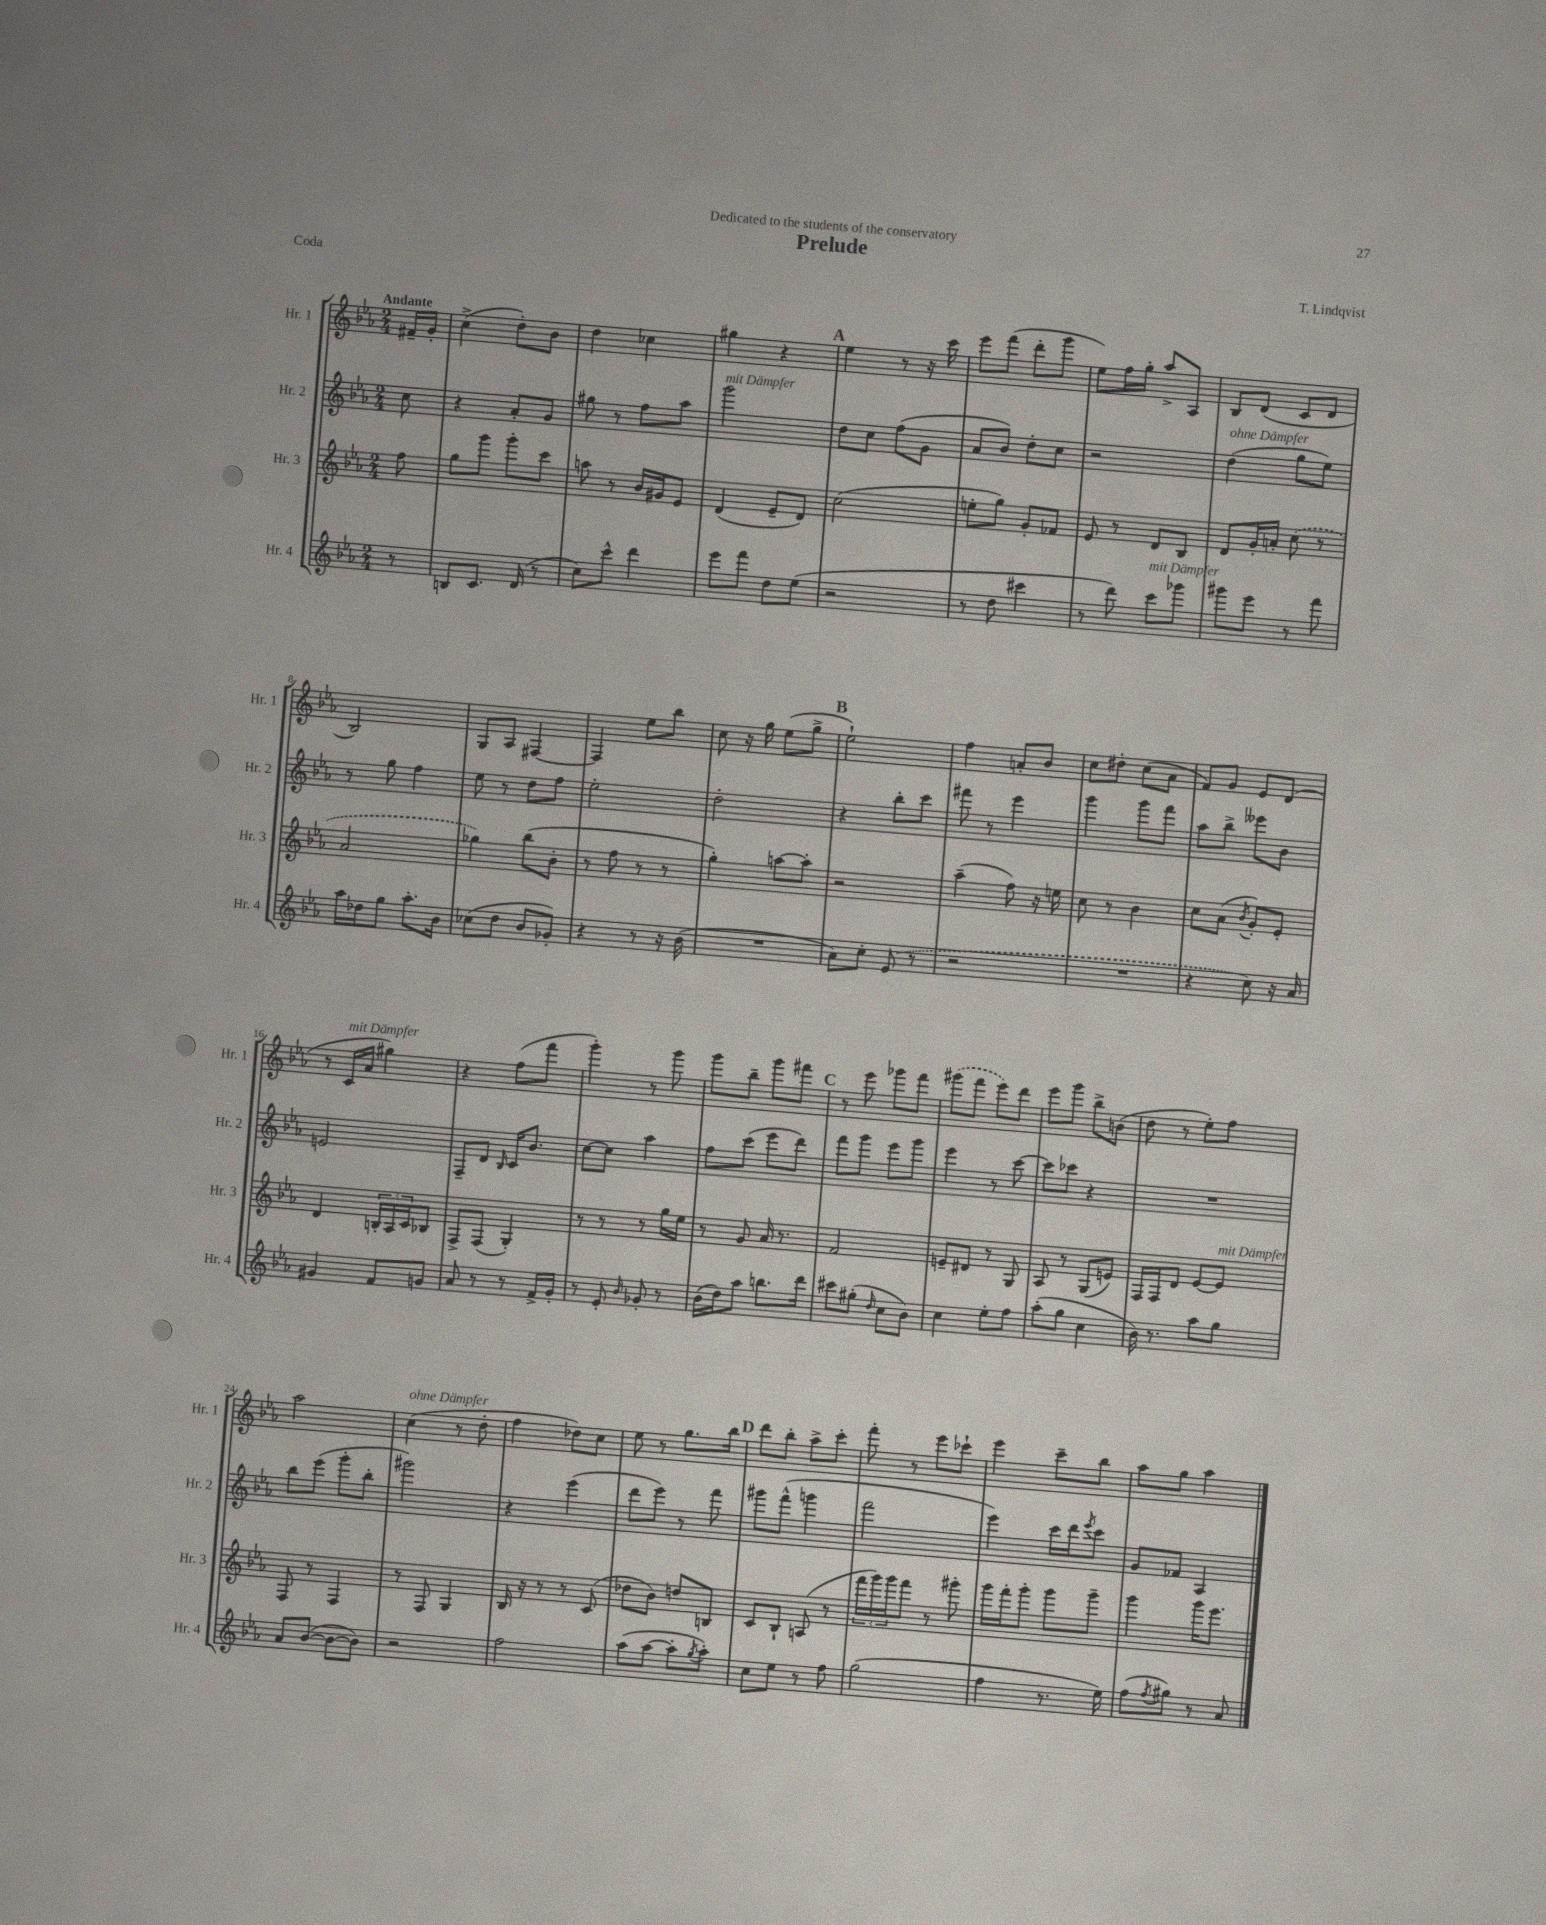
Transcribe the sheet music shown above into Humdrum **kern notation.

**kern	**kern	**kern	**kern
*part4	*part3	*part2	*part1
*staff4	*staff3	*staff2	*staff1
*I"Hr. 4	*I"Hr. 3	*I"Hr. 2	*I"Hr. 1
*I'Hr. 4	*I'Hr. 3	*I'Hr. 2	*I'Hr. 1
*clefG2	*clefG2	*clefG2	*clefG2
*k[b-e-a-]	*k[b-e-a-]	*k[b-e-a-]	*k[b-e-a-]
*M2/4	*M2/4	*M2/4	*M2/4
=	=	=	=
!	!	!	!LO:TX:a:B:t=Andante
8r	8ff\	8cc\	16f#X~/LL
.	.	.	16g'/JJ
=1	=1	=1	=1
8Bn/L	8gg\L	4r	(4cc^\
8.c/J	8ggg\J	.	.
.	8ggg'\L	8a-'/L	8dd'\L)
(16d/	.	.	.
8r	8ccc\J	8g/J	8b-\J
=2	=2	=2	=2
8cc\L)	8aan\	8gg#X\	4dd\
8ccc^^\J	8r	8r	.
4ddd\	16b-/LL	8ff\L	4cc-X\
.	16g#X/J	.	.
.	8e-/J	8aa-\J	.
=3	=3	=3	=3
!	!	!LO:TX:a:i:t=mit Dämpfer	!
8eee-\L	(4d/	2ggg\	4gg#X\
8fff\J	.	.	.
8dd\L	8e-~/L	.	4r
(8ee-\J	8d/J)	.	.
!!LO:REH:place=s1:t=A
=4	=4	=4	=4
2r	(2cc\	8dd\L	4ee-\
.	.	8cc\J	.
.	.	(8ff\L	8r
.	.	8g\J	16r
.	.	.	16ccc\
=5	=5	=5	=5
8r	8een'\L	8a-/L	8eee-\L
8dd\	8gg\J)	8b-/J)	(8fff\J
4ccc#X\	8g'/L	8dd'\L	8ddd'\L
.	8f-X/J	8cc\J	8ggg\J
=6	=6	=6	=6
8r	8e-/	2r	8ee-\L)
8ddd\)	8r	.	16ff\L
.	.	.	16gg'\JJ
!LO:TX:a:i:t=mit Dämpfer	!	!	!
8ccc\L	8d/L	.	8aa-^/L
8ggg-X\J	8B-/J	.	8A-/J
=7	=7	=7	=7
!	!	!LO:TX:a:i:t=ohne Dämpfer	!
8ggg#X\L	8d/L	(4dd\	8B-/L
8eee-\J	16g'/L	.	(8d/J
.	16an'/JJ	.	.
8r	(8cc\	8gg\L	8c/L
8fff\	8r	8ee-\J)	8d/J
!!LO:LB:g=z
=8	=8	=8	=8
16aa-\LL	2a-/	8r	2B-/)
16dd-X\J	.	.	.
8gg\J	.	8gg\	.
8.aa-'\L	.	4ff\	.
16b-\Jk	.	.	.
=9	=9	=9	=9
(8cc-X\L	4gg-X\)	8ee-\	8G/L
8dd\J	.	8r	8A-/J
8b-/L	(8bb-\L	8dd\L	[4F#X/
8g-X'/J)	8b-'\J	8ff\J	.
=10	=10	=10	=10
4r	8r	2ee-'\	4F#/]
.	8ff\	.	.
8r	8r	.	8ee-\L
16r	8r	.	8bb-\J
(16b-\	.	.	.
=11	=11	=11	=11
2r	4gg'\)	2dd'\	8cc\
.	.	.	16r
.	.	.	16gg\
.	[8aan\L	.	(8ee-\L
.	8aa'\J]	.	8gg^\J
!!LO:REH:place=s1:t=B
=12	=12	=12	=12
8a-\L)	2r	4r	2ee-`\)
8cc'\J	.	.	.
(8e-/	.	8bb-'\L	.
8r	.	8ccc\J	.
=13	=13	=13	=13
2r	(4aa-~\	8fff#X\	4ff\
.	.	8r	.
.	8ff\)	4eee-\	8an'/L
.	16r	.	8b-/J
.	16een\	.	.
=14	=14	=14	=14
2r	8cc\	4ggg\	8cc\L
.	8r	.	8dd#X'\J
.	4b-\	8ggg\L	(8cc\L
.	.	8fff\J	8a-\J
=15	=15	=15	=15
4r	8cc\L	8aa-\L	8f/L)
.	(8a-\J	8bb-^\J	8g/J
.	8qb-/	.	.
8cc\)	8g'/L)	8eee--X\L	8e-/L
16r	8e-'/J	8b-\J	(8d/J
16a-/	.	.	.
!!LO:LB:g=z
=16	=16	=16	=16
4g#X/	4d/	2en/	8r
!	!	!	!LO:TX:a:i:t=mit Dämpfer
.	.	.	16c/LL
.	.	.	16a-/JJ
8f/L	24Bn'/LL	.	4gg#X\)
.	24A-/	.	.
.	24c/J	.	.
8gn/J	8B-X/J	.	.
=17	=17	=17	=17
8a-/	8F^/L	8F~/L	4r
8r	(8F/J	8d/J	.
.	.	16qqB-/	.
8r	4G'/)	16c/KL	(8ff\L
.	.	8.b-/J	.
16f^/LL	.	.	8fff\J
16g'/JJ	.	.	.
=18	=18	=18	=18
8r	8r	[8cc\L	4ggg'\)
8e-'/	8r	8cc\J]	.
16qqb-/	.	.	.
8g-X'/	8r	4aa-\	8r
8r	16gg\LL	.	8ggg\
.	16ee-\JJ	.	.
=19	=19	=19	=19
(16b-\LL	8r	8ff\L	8ggg\L
16dd\J)	.	.	.
8aa-\J	8g/	(8ccc\J	8bb-~\J
8.bbn\L	16a-/	8eee-\L	8ggg\L
.	8.r	.	.
.	.	8ddd\J)	8fff#X\J
16ddd\Jk	.	.	.
!!LO:REH:place=s1:t=C
=20	=20	=20	=20
8ccc#X\L	2f/	8fff\L	8r
(8gg#X'\J	.	8ggg\J	8eee-\
16qqdd/	.	.	.
8cc\L	.	8eee-\L	8ggg-X\L
8b-\J)	.	8ggg\J	8fff\J
=21	=21	=21	=21
4cc\	8en~/L	4eee-\	(8ggg#X\L
.	8d#X/J	.	8fff\J
8ee-'\L	8r	8r	8eee-\L)
8ff\J	8G/	[8ccc\	8ddd\J
=22	=22	=22	=22
(8aa-'\L	8A-/	8ccc\L]	8eee-\L
8gg\J	8r	8ccc-X\J	8ggg\J
4cc\	(8G/L	4r	8bb-^\L
.	8en/J)	.	(8bn\J
=23	=23	=23	=23
16b-\)	16F/LL	2r	8dd\
8.r	16F/J	.	.
.	8d/J	.	8r
8aa-\L	[8e-/L	.	8ee-'\L)
!	!LO:TX:a:i:t=mit Dämpfer	!	!
8gg\J	8e-/J]	.	8ff\J
!!LO:LB:g=z
=24	=24	=24	=24
8a-/L	8F/	8bb-\L	2aa-\
([8b-/J	8r	(8eee-\J	.
8b-\L_	4F/	8ggg'\L	.
8b-\J])	.	8bb-'\J	.
=25	=25	=25	=25
!	!	!	!LO:TX:a:i:t=ohne Dämpfer
2r	8r	2ggg#X\)	(4cc\
.	8F/	.	.
.	4G/	.	8r
.	.	.	8dd'\
=26	=26	=26	=26
2ff\	16B-/	4r	4ff\
.	16r	.	.
.	8r	.	.
.	8r	(4eee-\	8dd-X\L)
.	(8c/	.	8cc\J
=27	=27	=27	=27
(8aa-\L	8dd-X\L	8ddd\L	8ee-\
[8aa-\J	8b-\J)	8eee-\J)	8r
8aa-'\L]	8ddn/L	8r	8.gg\L
8qgg/	.	.	.
8aa-'\J)	8Bn/J	8fff\	.
.	.	.	16bb-\Jk
!!LO:REH:place=s1:t=D
=28	=28	=28	=28
8cc\L	8c/L	8ggg#X\L	8ddd\L
8ee-\J	8B-`/J	(8fff^^\J	8bb-'\J
8r	(8An/	4gggn\	8aa-^\L
8ff\	8r	.	8ccc'\J
=29	=29	=29	=29
(2gg\	24fff\LL	2fff\	8fff'\
.	24ggg\)	.	.
.	24ggg\J	.	.
.	8fff\J	.	8r
.	8r	.	8eee-\L
.	8ggg#X'\	.	8ccc-X`\J
=30	=30	=30	=30
4ff\	16ggg\LL	4eee-\)	4eee-\
.	16fff'\J	.	.
.	8ggg'\J	.	.
8.r	8ggg\L	16ccc\LL	8ccc~\L
.	.	16ddd\J	.
.	.	8qeee-/	.
.	8ggg~\J	8ccc\J	8bb-\J
16ee-\)	.	.	.
=31	=31	=31	=31
(8ff\L	4ggg\	8g/L	8aa-\L
8qff/	.	.	.
8gg#X\J)	.	8f-X/J	8gg\J
8r	16ggg\KL	4A-/	4aa-\
.	8.eee-\J	.	.
8a-/	.	.	.
==	==	==	==
*-	*-	*-	*-
